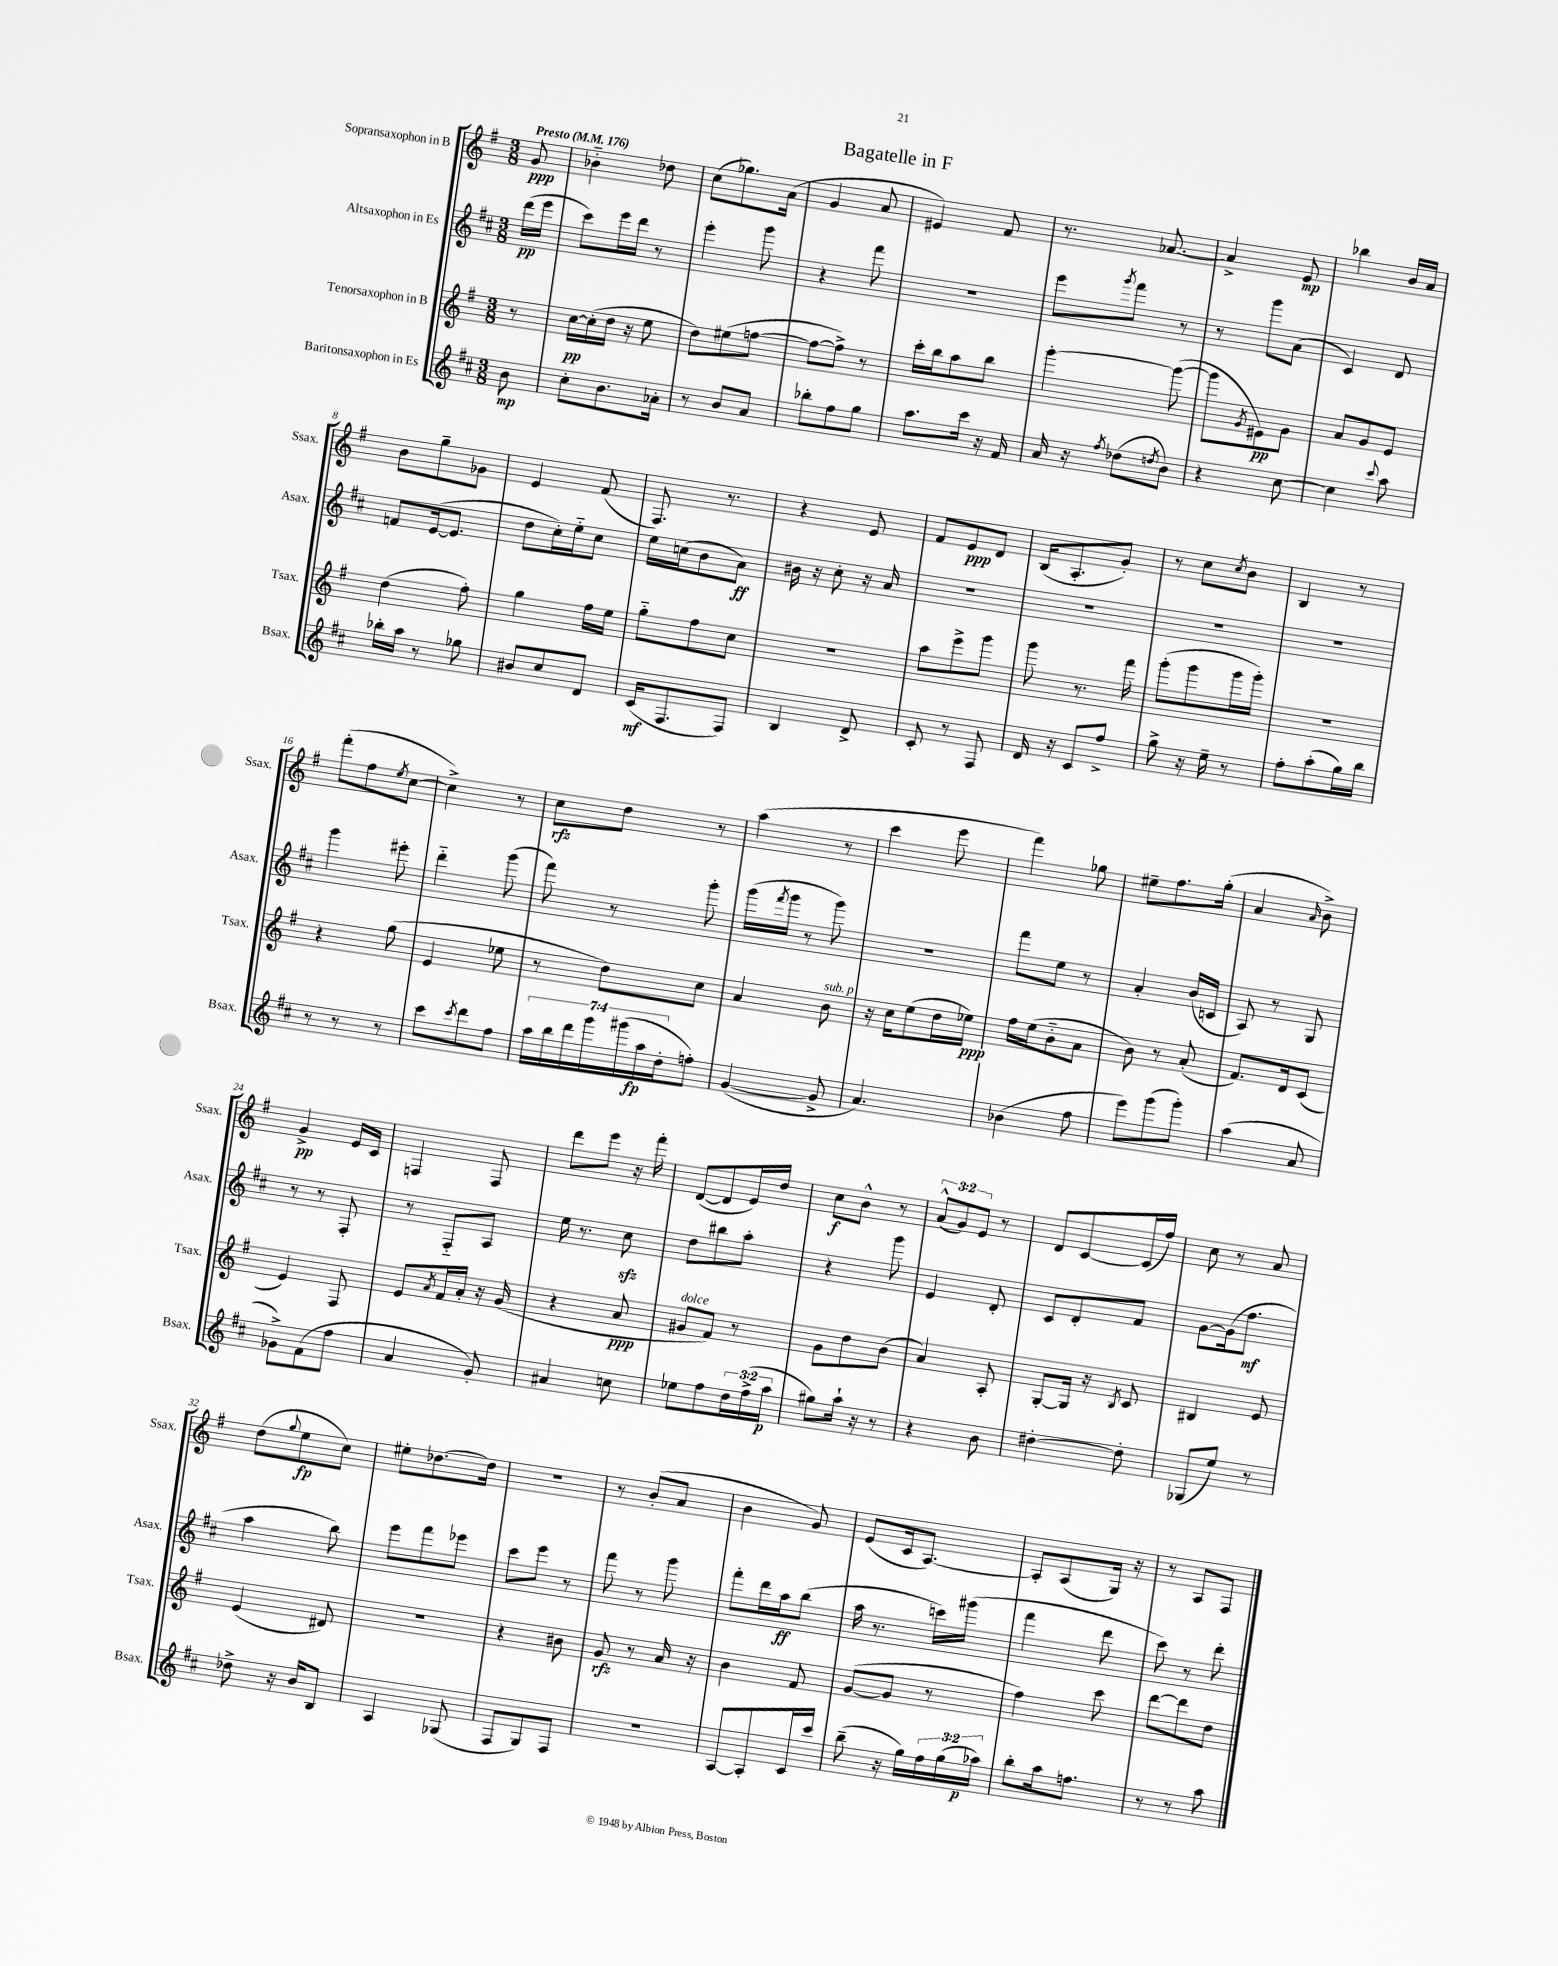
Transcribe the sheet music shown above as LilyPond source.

\header { title = "Bagatelle in F" }
<<
\new StaffGroup <<
\new Staff = "s0" \with { instrumentName = "Sopransaxophon in B" shortInstrumentName = "Ssax." } {
    \clef treble \key g \major \numericTimeSignature \time 3/8 \override Staff.TupletNumber.text = #tuplet-number::calc-fraction-text \partial 8 \tempo "Presto" 4 = 176
    g'8\ppp |
    bes'4-_ des''8 |
    c''8( ges''8.) a'16( |
    g'4 a'8 |
    eis'4) fis'8 |
    r8. aes'8.~ |
    aes'4-> e'8\mp |
    bes''4 b'16 a'16 |
    b'8 g''8-- ges'8 |
    e'4 fis'8( |
    fis8.) r8. |
    r4 e'8 |
    fis'8 e'8\ppp d'8 |
    b16( a8.-. g'8-.) |
    r8 c''8 \acciaccatura { c''8 } b'8 |
    b4 r8 |
    fis'''8-.( fis''8 \acciaccatura { e''8 } c''8~ |
    c''4->) r8 |
    c''8\rfz d''8 r8 |
    a''4( r8 |
    c'''4 e'''8 |
    fis'''4) ges''8 |
    eis''8-- fis''8. g''16-.( |
    a'4 \grace { a'16 } b'8->) |
    g'4->\pp e'16 c'16 |
    f4 f8 |
    d'''8 e'''8 r16 fis'''16-. |
    d'8~( d'8 e'16) d''16 |
    c''8\f b'8-^ r8 |
    \tuplet 3/2 { a'8-^( g'8) e'8 } r8 |
    d'8 c'8~ c'16( fis''16) |
    c''8 r8 a'8 |
    d''8( \appoggiatura { g''8 } e''8\fp c''8) |
    eis''8-. des''8.~ des''16 |
    R4. |
    r8 b'8-.( a'8 |
    b'4 g'8) |
    e'8( c'16 a8.~) |
    a8-. a8( g16) r16 |
    r8 a8 fis8 \bar "|." |
}
\new Staff = "s1" \with { instrumentName = "Altsaxophon in Es" shortInstrumentName = "Asax." } {
    \clef treble \key d \major \numericTimeSignature \time 3/8 \partial 8
    d'''16\pp( e'''16 |
    cis'''8) e'''16 d'''16 r8 |
    e'''4-. g'''8 |
    r4 fis'''8 |
    R4. |
    e'''8 \acciaccatura { g'''8 } fis'''8 r8 |
    r8 g'''8 a'8( |
    cis'4) d'8 |
    f'8 e'16~( e'8. |
    d''8 cis''16-.) e''16-_ cis''8 |
    e''16 c''16( b'8 a'8\ff) |
    bis'16 r16 cis''8-. r16 a'16 |
    R4. |
    R4. |
    R4. |
    R4. |
    g'''4 eis'''8-. |
    d'''4-_ g'''8( |
    fis'''8) r8 g'''8-. |
    g'''16( \acciaccatura { fis'''8 } g'''16 r8 g'''8) |
    R4. |
    fis'''8 e''8 r8 |
    a'4-. b'16( c'16 |
    a8) r8 g8 |
    r8 r8 fis8-. |
    r8 fis8-_ a8 |
    e''16 r8. cis''8\sfz |
    d''8 bis''8 a''8-. |
    r4 g'''8 |
    e'4 d'8-. |
    cis'8 d'8-. fis'8 |
    g'8~ g'16( fis''8.\mf |
    a''4 b''8) |
    e'''8 fis'''8 ees'''8 |
    cis'''8 e'''8 r8 |
    fis'''8 r8 g'''8 |
    fis'''8-. d'''16 a''16\ff b''8( |
    a''16 r8. c'''16) gis'''16( |
    fis'''4 d'''8 |
    cis'''8) r8 d'''8-. \bar "|." |
}
\new Staff = "s2" \with { instrumentName = "Tenorsaxophon in B" shortInstrumentName = "Tsax." } {
    \clef treble \key g \major \numericTimeSignature \time 3/8 \partial 8
    r8 |
    c''16~\pp c''16-.( d''16 r16 e''8 |
    d''8) eis''8( f''8~ |
    f''8~ f''8->) r8 |
    c'''16-. b''16 a''8 b''8 |
    g'''4~-. g'''8~( |
    g'''8 \acciaccatura { g'8 } eis'8\pp) g'8 |
    a'8 g'8 e'8 |
    d''4( fis''8-.) |
    g''4 fis''16 e''16 |
    g''8-_ fis''8 c''8 |
    R4. |
    a''8 e'''8-> g'''8 |
    g'''8 r8. fis'''16 |
    g'''8-.( g'''8 g'''16 g'''16-.) |
    R4. |
    r4 g''8( |
    e'4 ees''8 |
    r8 d''8) c''8 |
    a'4 b'8^\markup { \italic "sub. p" } |
    r16 c''16 e''8( d''16 ees''16\ppp) |
    fis''16 e''16( b'8-_ a'8 |
    b'8) r8 a'8-.( |
    fis'8.) d'16 c'8( |
    e'4) fis8 |
    e'8 \acciaccatura { a'8 } fis'16 a'16-. r16 g'16( |
    r4 a'8\ppp |
    gis'8^\markup { \italic "dolce" } fis'8) r8 |
    g'8 d''8 b'8( |
    a'4) a8-. |
    g8~-. g16 r16 \acciaccatura { b8 } c'8 |
    bis4 e'8 |
    e'4( dis'8) |
    R4. |
    r4 bis'8 |
    g'8\rfz r8 a'16 r16 |
    b'4 fis'8 |
    g'8~( g'8 r8 |
    fis''4) c'''8 |
    d'''8~ d'''8 d''8 \bar "|." |
}
\new Staff = "s3" \with { instrumentName = "Baritonsaxophon in Es" shortInstrumentName = "Bsax." } {
    \clef treble \key d \major \numericTimeSignature \time 3/8 \override Staff.TupletNumber.text = #tuplet-number::calc-fraction-text \partial 8
    b'8\mp |
    cis''8-. b'8. aes'16-. |
    r8 b'8 a'8 |
    bes''8-. fis''8 g''8 |
    a''8. cis'''16 r16 fis'16 |
    a'16 r16 \acciaccatura { fis''8 } des''8( \acciaccatura { d''8 } b'8) |
    r4 cis''8~ |
    cis''4 \appoggiatura { cis'''8 } a''8 |
    bes''16-. a''16 r8 ges''8 |
    bis'8 cis''8 d'8 |
    cis'16\mf( fis8. fis8) |
    b4 d'8-> |
    cis'8-. r8 fis8 |
    d'16 r16 cis'8 fis''8-> |
    g''8-> r16 e''16-- r8 |
    fis''8-. a''8-.( g''16) b''16 |
    r8 r8 r8 |
    cis'''8 \acciaccatura { cis'''8 } d'''8 fis''8 |
    \tuplet 7/4 { a''16 b''16 d'''16 g'''16 gis'''16( a''16\fp d''16-. } f''8-.) |
    g'4~( g'8-> |
    a'4.) |
    bes'4( fis''8 |
    e'''8) g'''8( g'''8-.) |
    a''4( a'8 |
    ges'8->) fis'8( fis''8 |
    a'4 g'8-.) |
    ais'4 c''8 |
    ees''8 fis''8 \tuplet 3/2 { d''16 fis''16->( a''16\p } |
    gis''8) a''16-! r16 r8 |
    r4 b'8 |
    dis''4~-. dis''8-. |
    ges8( e''8) r8 |
    des''8-> r16 b'16 b8 |
    a4 ges8( |
    fis8 g8) fis8 |
    r4. |
    a8~ a8-. cis'16 cis'''16 |
    b''8--( r16 g''16) \tuplet 3/2 { fis''16 g''16( aes''16\p) } |
    b''8-. a''16 f''8. |
    r8 r8 a''8 \bar "|." |
}
>>
>>
